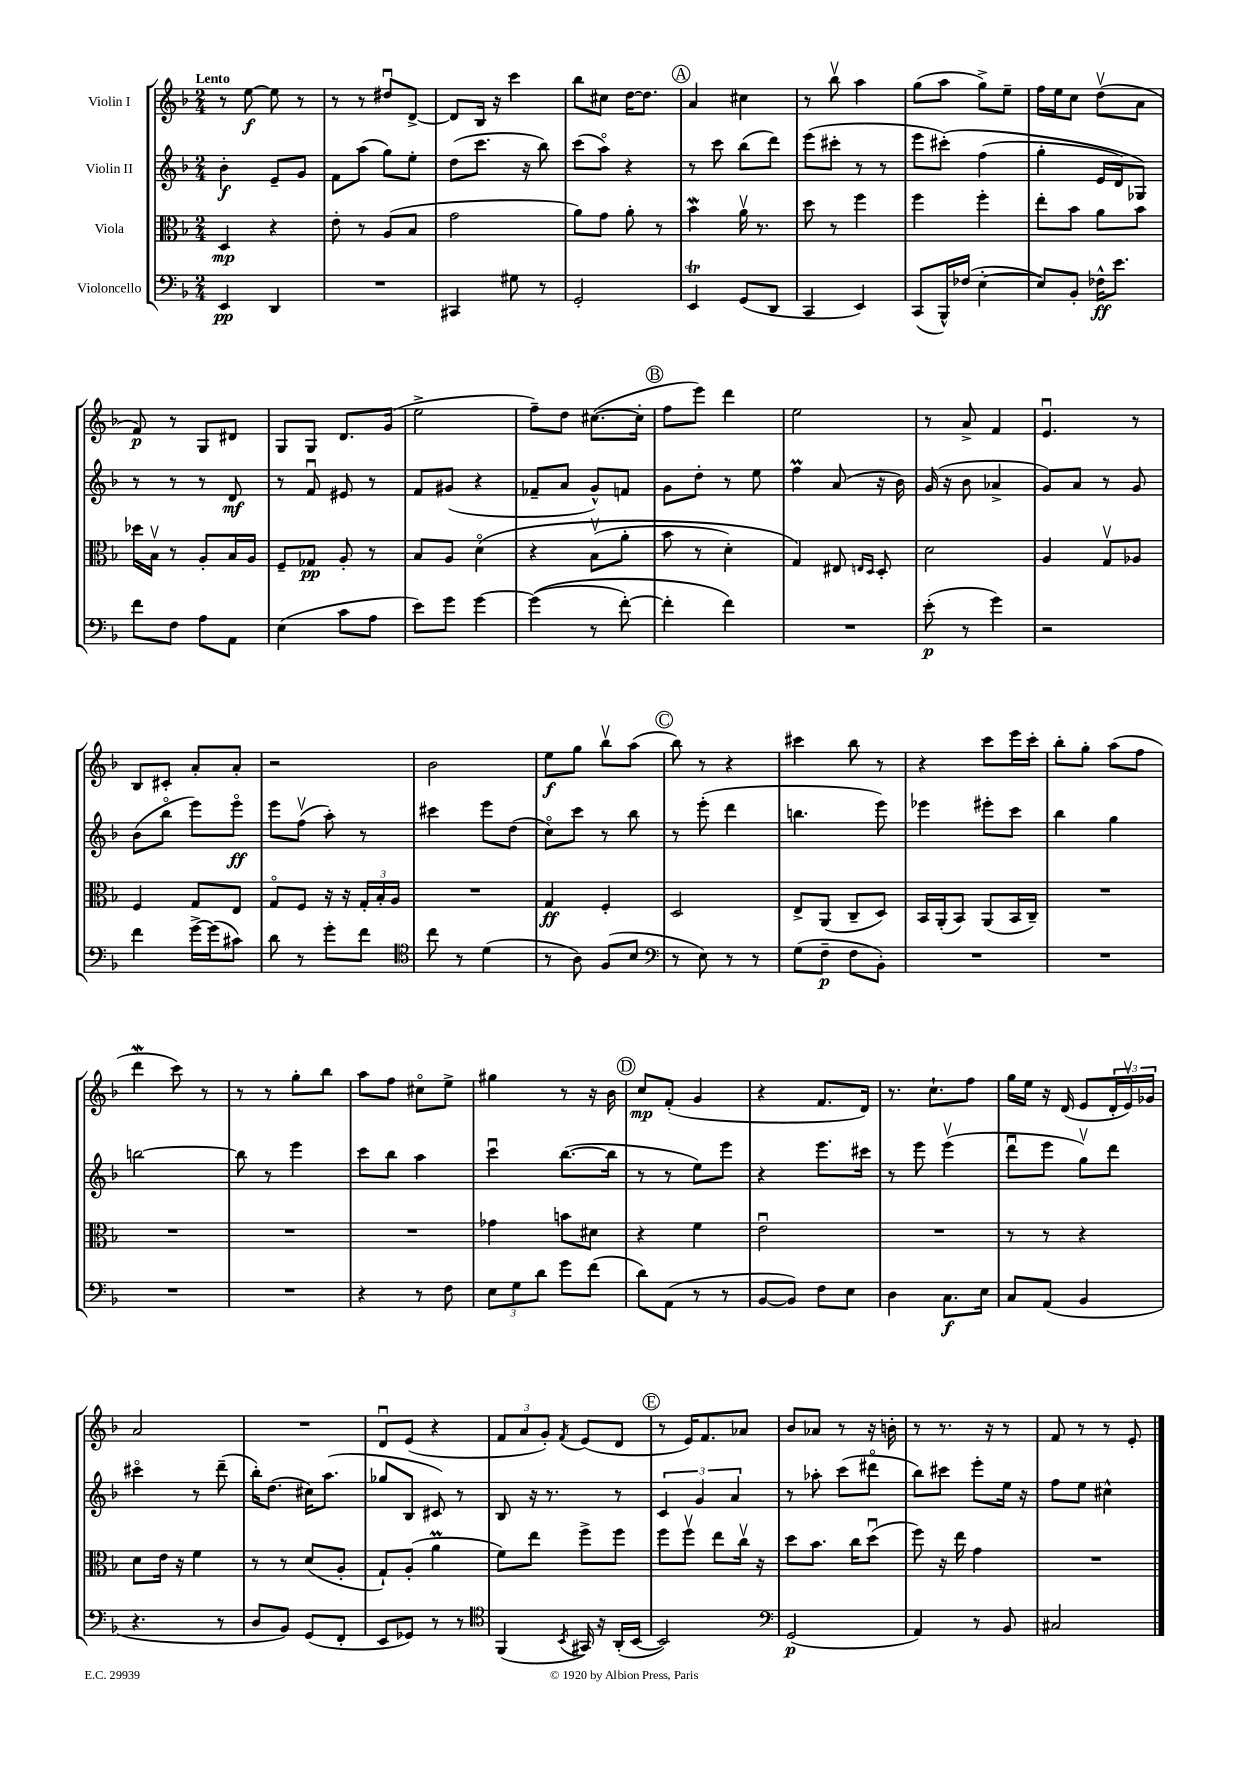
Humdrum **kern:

**kern	**kern	**kern	**kern
*staff4	*staff3	*staff2	*staff1
*clefF4	*clefC3	*clefG2	*clefG2
*k[b-]	*k[b-]	*k[b-]	*k[b-]
*M2/4	*M2/4	*M2/4	*M2/4
4EE/	4D/	4b-'\	8r
.	.	.	[8ee\
4DD/	4r	8e~/L	8ee\]
.	.	8g/J	8r
=	=	=	=
2r	8e'\	8f\L	8r
.	8r	(8aa\J	8r
.	(8A/L	8gg\L)	8dd#u/L
.	8B-/J	8ee'\J	[8d^/J
=	=	=	=
4CC#/	2g\	(8dd\L	8d/]L
.	.	8.ccc\J	16B-/Jk
.	.	.	16r
8G#\	.	.	4ccc\
.	.	16r	.
8r	.	8bb-\)	.
=	=	=	=
2GG'/	8a\L)	(8ccc\L	8bb-\L
.	8g\J	8aao\J)	8cc#\J
.	8a'\	4r	[16dd\LK
.	.	.	8.dd\]J
.	8r	.	.
=	=	=	=
4EE/	4b-\	8r	4a/
.	.	8ccc\	.
(8GG/L	16av\	(8bb-\L	4cc#\
.	8.r	.	.
8DD/J	.	8ddd\J)	.
=	=	=	=
4CC/	8dd\	(8eee\L	8r
.	8r	8ccc#'\J	8bb-v\
4EE/)	4ff\	8r	4aa\
.	.	8r	.
=	=	=	=
(8CC/L	4ff\	8eee\L	(8gg\L
16BBB-^^/L)	.	&(8ccc#'\J)	8aa\J
(16F-/JJ	.	.	.
[4E'\	4ff'\	(4ff\	8gg^\L)
.	.	.	8ee~\J
=	=	=	=
8E/]L)	8ee'\L	4gg'\	16ff\LL
.	.	.	16ee\J
8BB-'/J	8b-\J	.	8cc\J
16F-^^\LK	8a\L	16e/LL	(8ddv\L
8.e\J	.	16d/J)	.
.	8b-\J	8G-/J&)	8a\J
=	=	=	=
8f\L	16dd-\LL	8r	8f/)
.	16B-v\JJ	.	.
8F\J	8r	8r	8r
8A\L	8A'/L	8r	8G/L
8AA\J	16B-/L	8d/	8d#/J
.	16A/JJ	.	.
=	=	=	=
(4E\	8F~/L	8r	8G/L
.	8G-/J	8fu/	8G/J
8c\L	8A'/	8e#/	8.d/L
8A\J	8r	8r	.
.	.	.	(16g/Jk
=	=	=	=
8e\L)	8B-/L	8f/L	2ee^\
8g\J	8A/J	(8g#/J	.
[4g\	&(4do\	4r	.
=	=	=	=
&((4g\]	4r	8f-~/L	8ff~\L)
.	.	8a/J	8dd\J
8r	(8B-v\L	8g^^/L)	([8.cc#\L
[8f'\)	8a'\J	8f/J	.
.	.	.	16cc#'\]Jk
=	=	=	=
4f'\]	8b-\	8g\L	8ff\L
.	8r	8dd'\J	8eee\J)
4f\&)	4d'\)	8r	4ddd\
.	.	8ee\	.
=	=	=	=
2r	4G/&)	4ff\	2ee\
.	8E#/	(8a/	.
.	16qqE/LL	.	.
.	16qqD/JJ	.	.
.	8D'/	16r	.
.	.	16b-\)	.
=	=	=	=
(8e'\	2d\	(16g/	8r
.	.	16r	.
8r	.	8b-\	8a^/
4g\)	.	4a-^/	4f/
=	=	=	=
2r	4A/	8g/L)	4.eu/
.	.	8a/J	.
.	8Gv/L	8r	.
.	8A-/J	8g/	8r
=	=	=	=
4f\	4F/	(8b-\L	8B-/L
.	.	8bb-o\J	8c#'/J
[16g^\LL	8G/L	8eee\L)	8a'/L
(16g\]J	.	.	.
8c#\J)	8E/J	8eeeo\J	8a'/J
=	=	=	=
8d\	8Go/L	8eee\L	2r
8r	8F/J	(8ffv\J	.
8g'\L	16r	8aa'\)	.
.	16r	.	.
8f\J	24G'/LL	8r	.
.	24B-'/	.	.
.	24A/JJ	.	.
=	=	=	=
*clefC4	*	*	*
8cc\	2r	4ccc#\	2b-\
8r	.	.	.
(4d\	.	8eee\L	.
.	.	(8dd\J	.
=	=	=	=
8r	4G/	8cco\L)	8ee\L
8A\)	.	8ccc\J	8gg\J
(8F/L	4F'/	8r	8bb-v\L
8B-/J	.	8bb-\	(8aa\J
=	=	=	=
*clefF4	*	*	*
8r	2D/	8r	8bb-\)
8E\)	.	(8eee'\	8r
8r	.	4ddd\	4r
8r	.	.	.
=	=	=	=
(8G\L	8E^/L	4.bb\	4ccc#\
8F~\J	(8AA/J	.	.
8F\L	8C~/L	.	8bb-\
8BB-'\J)	8D/J)	8eee\)	8r
=	=	=	=
2r	16BB-/LL	4eee-\	4r
.	(16AA'/J	.	.
.	8BB-/J)	.	.
.	(8AA/L	8eee#'\L	8ccc\L
.	16BB-/L	8ccc\J	16eee\L
.	16C~/JJ)	.	16ccc'\JJ
=	=	=	=
2r	2r	4bb-\	8bb-'\L
.	.	.	8gg'\J
.	.	4gg\	(8aa\L
.	.	.	8ff\J
=	=	=	=
2r	2r	[2bb\	4ddd\
.	.	.	8ccc\)
.	.	.	8r
=	=	=	=
2r	2r	8bb\]	8r
.	.	8r	8r
.	.	4eee\	8gg'\L
.	.	.	8bb-\J
=	=	=	=
4r	2r	8ccc\L	8aa\L
.	.	8bb-\J	8ff\J
8r	.	4aa\	8cc#o\L
8F\	.	.	8ee^\J
=	=	=	=
12E\L	4g-\	4cccu\	4gg#\
12G\	.	.	.
12d\J	.	.	.
8g\L	8b\L	([8.bb-\L	8r
(8f\J	8d#\J	.	16r
.	.	16bb-\]Jk	16b-\
=	=	=	=
8d\L)	4r	8r	8cc/L
(8AA\J	.	8r	(8f'/J
8r	4f\	8ee\L)	4g/
8r	.	8eee\J	.
=	=	=	=
[8BB-/L	2eu\	4r	4r
8BB-/]J)	.	.	.
8F\L	.	8.eee\L	8.f/L
8E\J	.	.	.
.	.	16ccc#\Jk	16d/Jk)
=	=	=	=
4D\	2r	8r	8.r
.	.	8eee\	.
.	.	.	8.cc`\L
8.C\L	.	(4eeev\	.
.	.	.	8ff\J
16E\Jk	.	.	.
=	=	=	=
8C/L	8r	8dddu\L	16gg\LL
.	.	.	16ee\JJ
(8AA/J	8r	8eee\J	16r
.	.	.	(16d/
4BB-/	4r	8ggv\L)	8e/L
.	.	8ddd\J	24d'/L
.	.	.	24ev/)
.	.	.	24g-/JJ
=	=	=	=
4.r	8d\L	4ccc#o\	2a/
.	16e\Jk	.	.
.	16r	.	.
.	4f\	8r	.
8r	.	(8ddd~\	.
=	=	=	=
8D/L	8r	16bb-'\LK)	2r
.	.	(8.dd\J	.
8BB-/J)	8r	.	.
(8GG/L	(8d/L	16cc#\LK)	.
.	.	(8.aa\J	.
8FF'/J	8A'/J	.	.
=	=	=	=
8EE/L	8G`/L)	8gg-/L	8du/L
8GG-/J)	(8A'/J	8B-/J	(8e/J
8r	4a\	8c#/)	4r
8r	.	8r	.
=	=	=	=
*clefC4	*	*	*
(4FF/	8f\L)	8B-/	12f/L
.	.	.	12a/
.	8ee\J	16r	.
.	.	.	12g'/J)
.	.	8.r	.
8qBB-/	.	.	8qf/
16GG#/)	8ff^\L	.	(8e/L
16r	.	.	.
(16AA'/LL	8ff\J	8r	8d/J
[16BB-/JJ	.	.	.
=	=	=	=
2BB-/])	8ff\L	6c/	8r
.	8ffv\J	.	16e/LK)
.	.	6g/	.
.	.	.	8.f/
.	8ee\L	.	.
.	.	6a/	.
.	16ccv\Jk	.	8a-/J
.	16r	.	.
=	=	=	=
*clefF4	*	*	*
(2GG/	8dd\L	8r	8b-/L
.	8.b-\J	8aa-'\	8a-/J
.	.	(8ccc\L	8r
.	16cc\LK	.	.
.	(8ddu\J	8ddd#o\J	16r
.	.	.	16b'\
=	=	=	=
4AA/)	8ff\)	8bb-\L)	8r
.	16r	8ccc#\J	8.r
.	16ee\	.	.
8r	4g\	8eee'\L	.
.	.	.	16r
8BB-/	.	16ee\Jk	8r
.	.	16r	.
=	=	=	=
2C#/	2r	8ff\L	8f/
.	.	8ee\J	8r
.	.	4cc#^^\	8r
.	.	.	8e'/
==	==	==	==
*-	*-	*-	*-
